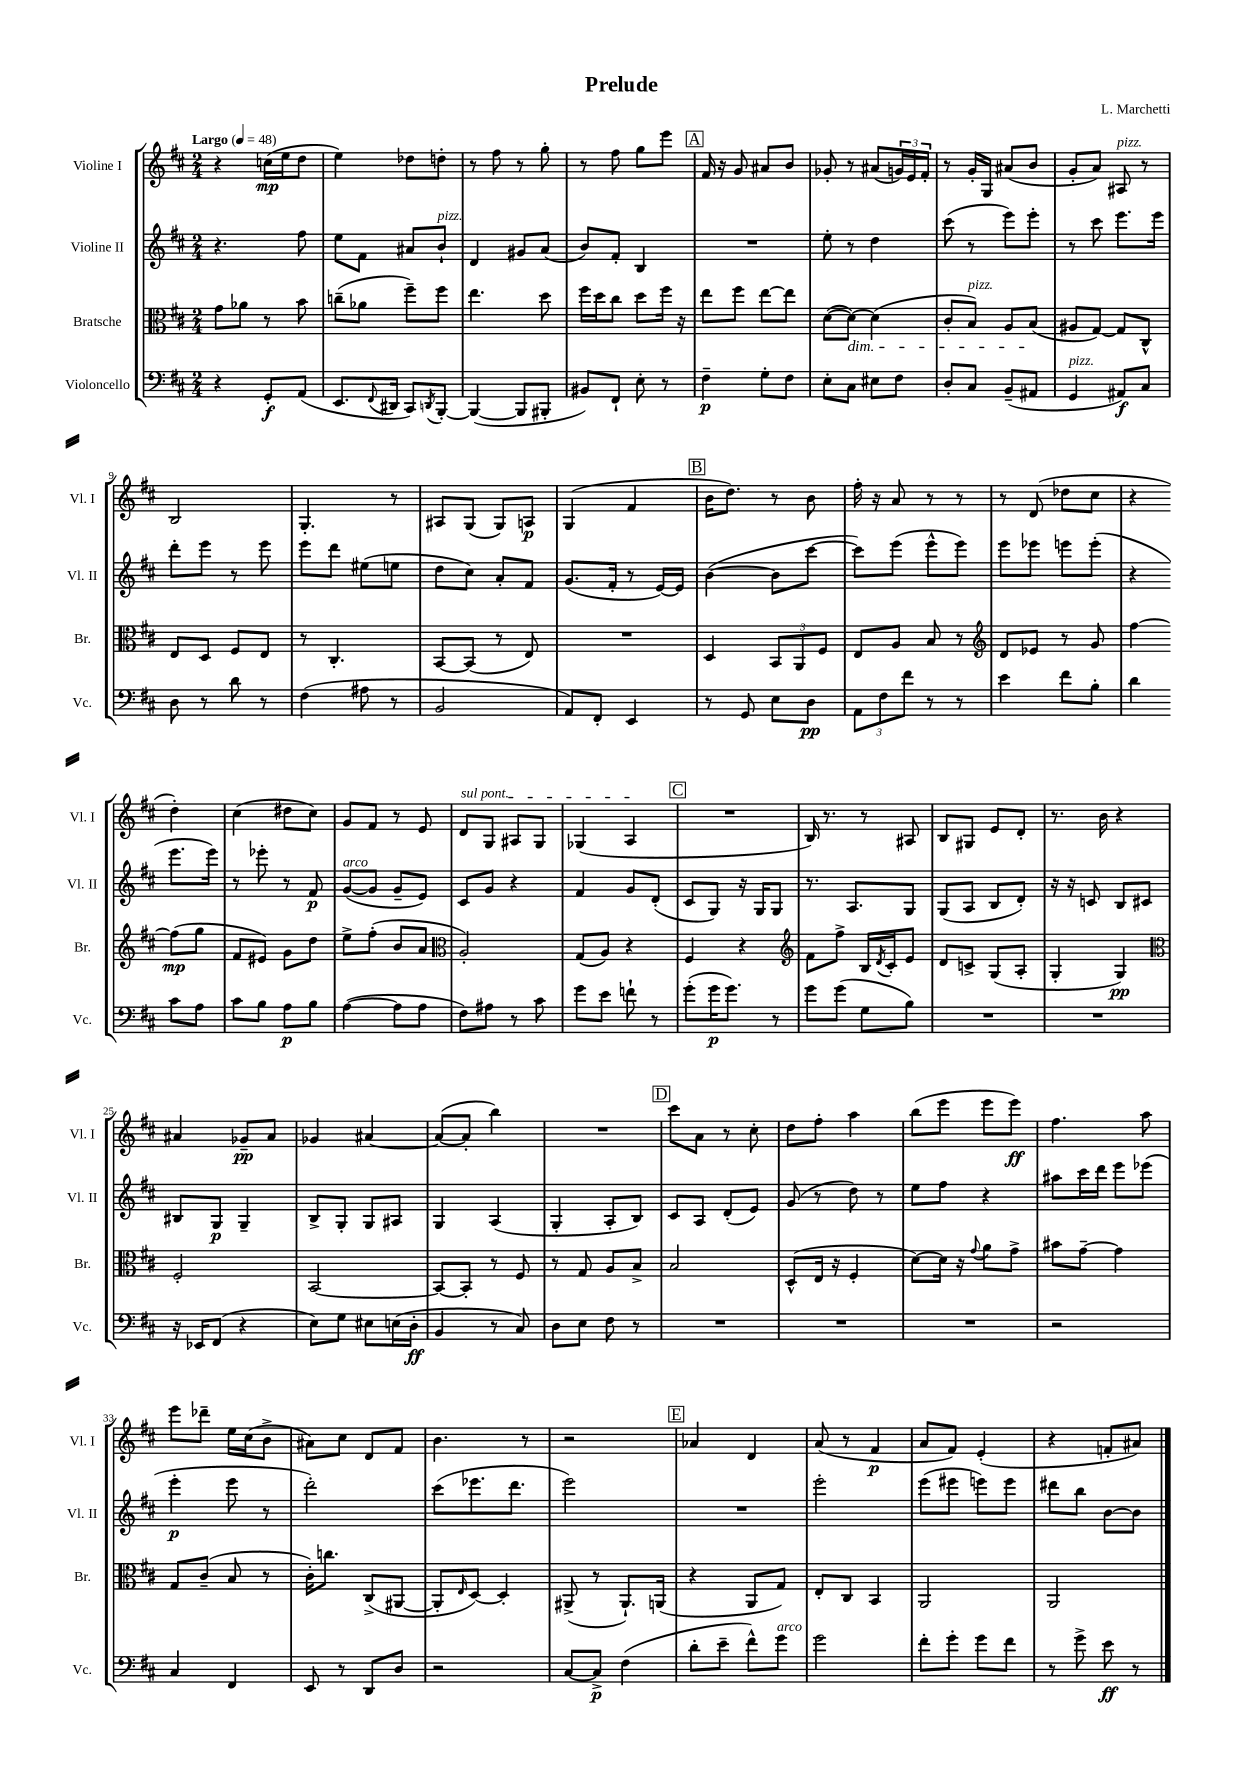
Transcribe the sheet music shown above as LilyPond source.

\header { title = "Prelude" composer = "L. Marchetti" }
<<
\new StaffGroup <<
\new Staff = "s0" \with { instrumentName = "Violine I" shortInstrumentName = "Vl. I" } {
    \clef treble \key d \major \numericTimeSignature \time 2/4 \tempo "Largo" 4 = 48
    r4 c''16\mp( e''16 d''8 |
    e''4) des''8 d''8-. |
    r8 fis''8 r8 g''8-. |
    r8 fis''8 g''8 e'''8 |
    \mark \markup { \box "A" } fis'16 r16 g'8 ais'8 b'8 |
    ges'8-. r8 ais'8( \tuplet 3/2 { g'16) e'16 fis'16-. } |
    r8 g'16-. g16 ais'8( b'8 |
    g'8-. a'8) ais8^\markup { \italic "pizz." } r8 |
    b2 |
    g4.-. r8 |
    ais8 g8( g8) a8\p |
    g4( fis'4 |
    \mark \markup { \box "B" } b'16 d''8.) r8 b'8 |
    fis''16-. r16 a'8 r8 r8 |
    r8 d'8( des''8 cis''8 |
    r4 d''4-.) |
    cis''4( dis''8 cis''8) |
    g'8 fis'8 r8 e'8 |
    \once \override TextSpanner.bound-details.left.text = \markup { \italic "sul pont." } d'8\startTextSpan g8 ais8 g8 |
    ges4( a4\stopTextSpan |
    \mark \markup { \box "C" } R2 |
    b16) r8. r8 ais8 |
    b8 gis8 e'8 d'8-. |
    r8. b'16 r4 |
    ais'4 ges'8--\pp ais'8 |
    ges'4 ais'4~ |
    ais'8~( ais'8-. b''4) |
    R2 |
    \mark \markup { \box "D" } cis'''8 a'8 r8 cis''8-. |
    d''8 fis''8-. a''4 |
    b''8( e'''8 e'''8 e'''8\ff) |
    fis''4. a''8 |
    e'''8 des'''8-- e''16 cis''16( b'8-> |
    ais'8) cis''8 d'8 fis'8 |
    b'4. r8 |
    r2 |
    \mark \markup { \box "E" } aes'4 d'4 |
    a'8( r8 fis'4\p |
    a'8 fis'8) e'4-.( |
    r4 f'8-. ais'8) \bar "|." |
}
\new Staff = "s1" \with { instrumentName = "Violine II" shortInstrumentName = "Vl. II" } {
    \clef treble \key d \major \numericTimeSignature \time 2/4
    r4. fis''8 |
    e''8 fis'8 ais'8 b'8-!^\markup { \italic "pizz." } |
    d'4 gis'8 a'8( |
    b'8) fis'8-. b4 |
    \mark \markup { \box "A" } R2 |
    e''8-. r8 d''4 |
    cis'''8( r8 e'''8) e'''8-. |
    r8 cis'''8 e'''8. e'''16 |
    d'''8-. e'''8 r8 e'''8 |
    e'''8 d'''8 eis''8( e''8 |
    d''8 cis''8) a'8-. fis'8 |
    g'8.( fis'16-. r8 e'16~) e'16 |
    \mark \markup { \box "B" } b'4~( b'8 cis'''8~ |
    cis'''8) e'''8( e'''8-^ e'''8) |
    e'''8 ees'''8 e'''8 e'''8-.( |
    r4 e'''8. e'''16) |
    r8 ees'''8-. r8 fis'8\p |
    g'8~^\markup { \italic "arco" }( g'8 g'8-- e'8) |
    cis'8 g'8 r4 |
    fis'4 g'8 d'8-.( |
    \mark \markup { \box "C" } cis'8 g8) r16 g16 g8 |
    r8. a8. g8 |
    g8( a8 b8 d'8-.) |
    r16 r16 c'8 b8 cis'8 |
    bis8 g8\p g4-- |
    b8-> g8-. g8 ais8 |
    g4 a4( |
    g4-. a8-. b8) |
    \mark \markup { \box "D" } cis'8 a8 d'8-.( e'8) |
    g'8( r8 d''8) r8 |
    e''8 fis''8 r4 |
    ais''8 cis'''16 d'''16 e'''8 ees'''8( |
    e'''4-.\p e'''8 r8 |
    d'''2-.) |
    cis'''8( ees'''8. d'''8. |
    e'''2) |
    \mark \markup { \box "E" } R2 |
    e'''2-. |
    e'''8( eis'''8 e'''8) e'''8 |
    dis'''8 b''8 b'8~ b'8 \bar "|." |
}
\new Staff = "s2" \with { instrumentName = "Bratsche" shortInstrumentName = "Br." } {
    \clef alto \key d \major \numericTimeSignature \time 2/4
    g'8 aes'8 r8 b'8 |
    c''8--( aes'8 fis''8--) fis''8 |
    e''4. d''8 |
    fis''16 d''16 cis''8 d''8 fis''16 r16 |
    \mark \markup { \box "A" } e''8 fis''8 e''8~ e''8 |
    d'8~( d'8~\dim) d'4( |
    cis'8-. b8^\markup { \italic "pizz." }) a8 b8\!( |
    ais8 g8~) g8 cis8-^ |
    e8 d8 fis8 e8 |
    r8 cis4.-. |
    b,8~ b,8( r8 e8) |
    R2 |
    \mark \markup { \box "B" } d4 \tuplet 3/2 { b,8 a,8 fis8 } |
    e8 a8 b8 r8 |
    \clef treble d'8 ees'8 r8 g'8 |
    fis''4~ fis''8\mp( g''8 |
    fis'8 eis'8) g'8 d''8 |
    e''8-> fis''8-.( b'8 a'8 |
    \clef alto a2-.) |
    g8( a8) r4 |
    \mark \markup { \box "C" } fis4 r4 |
    \clef treble fis'8 fis''8-> b16 \acciaccatura { d'8 } cis'16-. e'8 |
    d'8 c'8-> g8( a8-. |
    g4-. g4\pp) |
    \clef alto fis2-. |
    b,2~ |
    b,8~ b,8-. r8 fis8 |
    r8 g8 a8 b8-> |
    \mark \markup { \box "D" } b2 |
    d8-^( e16 r16 fis4-. |
    d'8~) d'16 r16 \appoggiatura { g'8 } a'8 g'8-> |
    bis'8 g'8~-- g'4 |
    g8 cis'8--( b8 r8 |
    cis'16-.) c''8. cis8->( ais,8~ |
    ais,8-. \grace { e16 } d8~) d4-. |
    ais,8->( r8 ais,8.-!) a,16( |
    \mark \markup { \box "E" } r4 a,8 g8) |
    e8-. cis8 b,4 |
    a,2 |
    a,2 \bar "|." |
}
\new Staff = "s3" \with { instrumentName = "Violoncello" shortInstrumentName = "Vc." } {
    \clef bass \key d \major \numericTimeSignature \time 2/4
    r4 g,8-.\f a,8( |
    e,8. \appoggiatura { fis,8 } dis,16 cis,8) \acciaccatura { d,8 } b,,8~-. |
    b,,4~( b,,8 bis,,8-. |
    bis,8) fis,8-! e8-. r8 |
    \mark \markup { \box "A" } fis4--\p g8-. fis8 |
    e8-. cis8 eis8 fis8 |
    d8-. cis8 b,8--( ais,8 |
    g,4^\markup { \italic "pizz." } ais,8\f) cis8 |
    d8 r8 d'8 r8 |
    fis4( ais8 r8 |
    b,2 |
    a,8) fis,8-. e,4 |
    \mark \markup { \box "B" } r8 g,8 e8 d8\pp |
    \tuplet 3/2 { a,8 fis8 fis'8 } r8 r8 |
    e'4 fis'8 b8-. |
    d'4 cis'8 a8 |
    cis'8 b8 a8\p b8 |
    a4~( a8 a8 |
    fis8) ais8 r8 cis'8 |
    g'8 e'8 f'8-! r8 |
    \mark \markup { \box "C" } g'8-.( g'16\p g'8.) r8 |
    g'8 g'8( g8 b8) |
    R2 |
    R2 |
    r16 ees,16 fis,8( r4 |
    e8) g8 eis8 e16( d16-.\ff |
    b,4 r8 cis8) |
    d8 e8 fis8 r8 |
    \mark \markup { \box "D" } R2 |
    R2 |
    R2 |
    r2 |
    cis4 fis,4 |
    e,8 r8 d,8 d8 |
    r2 |
    cis8~ cis8->\p fis4( |
    \mark \markup { \box "E" } d'8-. e'8-- fis'8-^) g'8^\markup { \italic "arco" } |
    g'2 |
    fis'8-. g'8-. g'8 fis'8 |
    r8 g'8-> e'8\ff r8 \bar "|." |
}
>>
>>
